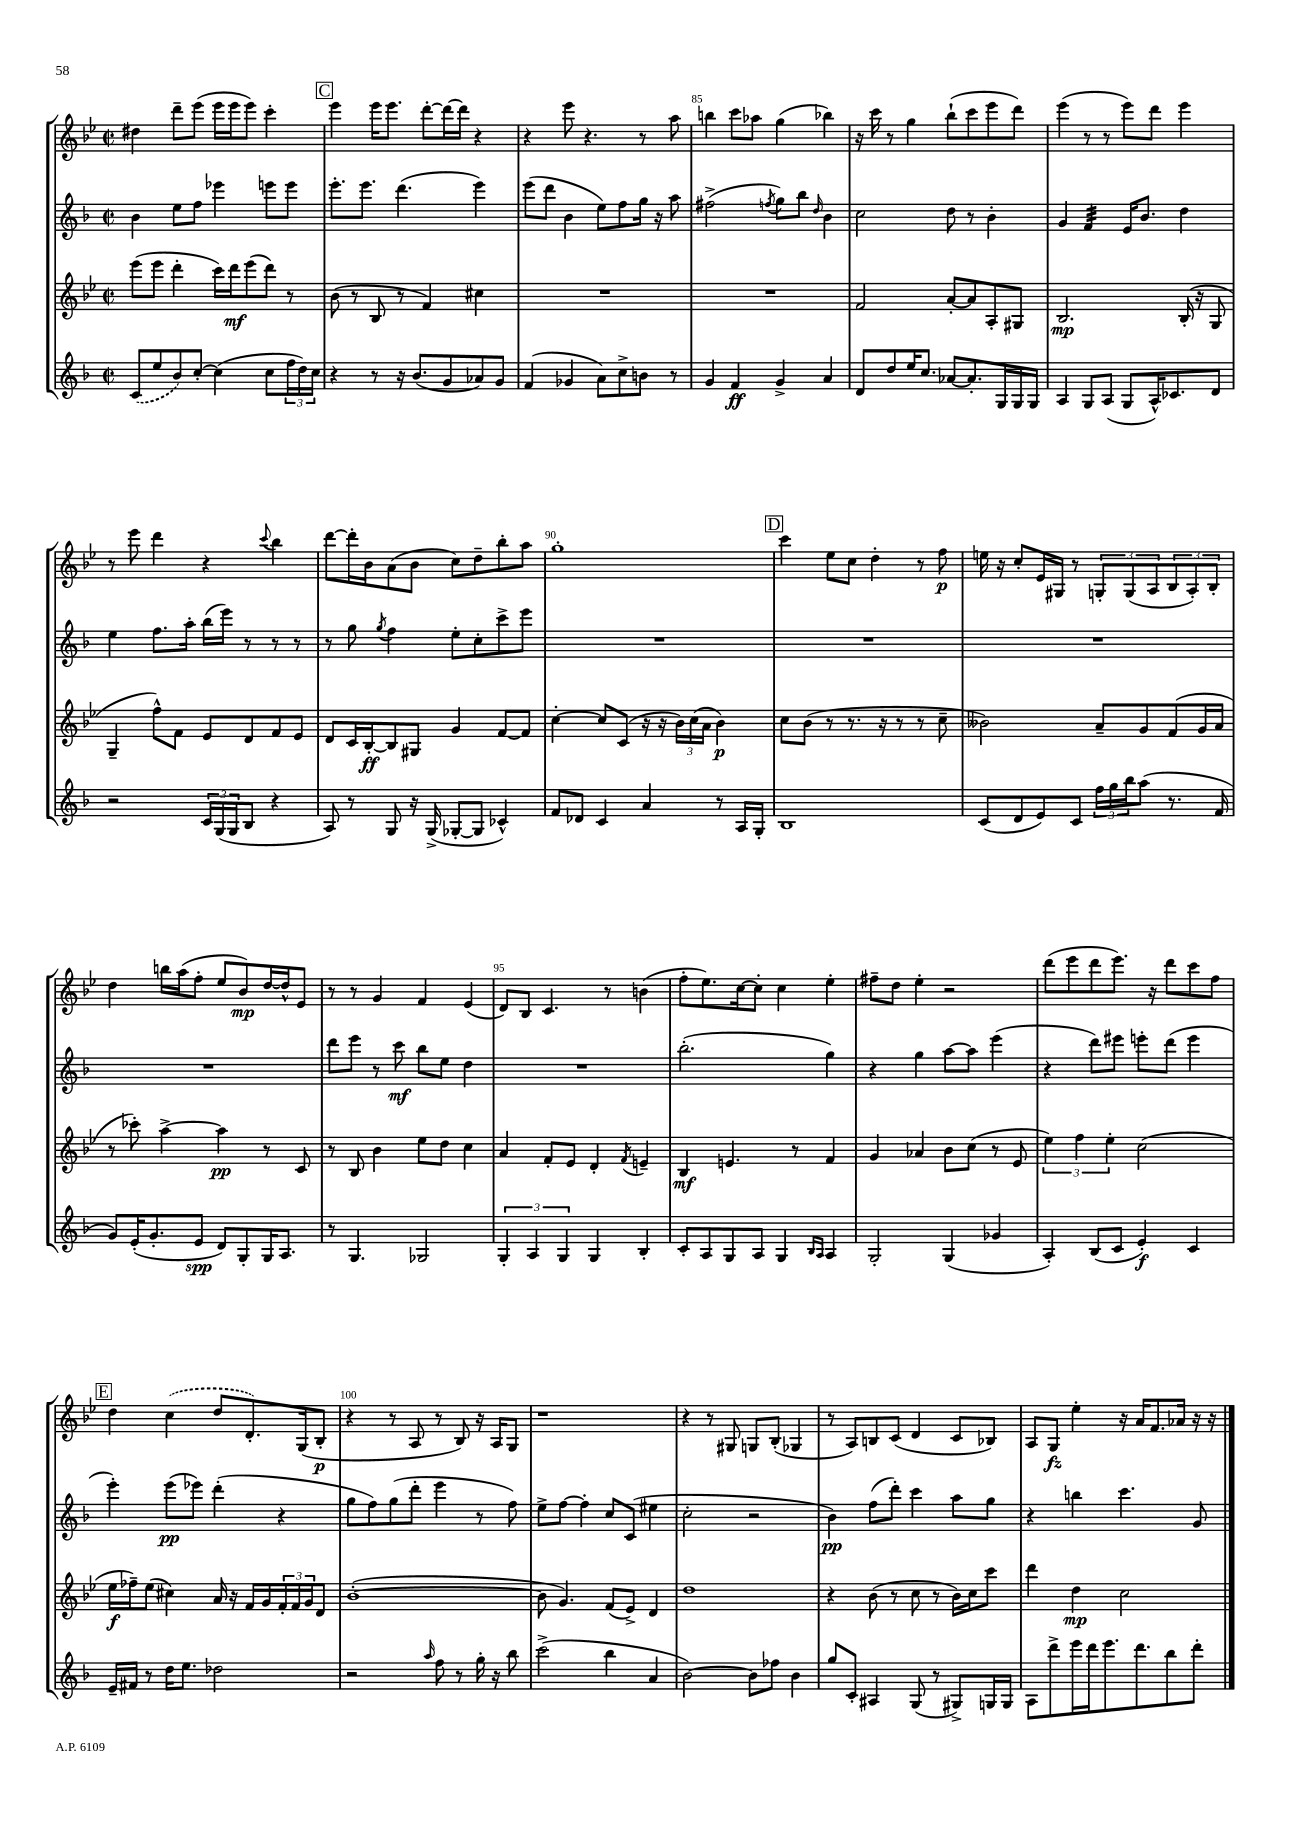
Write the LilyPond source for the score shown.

<<
\new StaffGroup <<
\new Staff = "s0" {
    \clef treble \key bes \major \defaultTimeSignature \time 2/2
    dis''4 d'''8-- ees'''8( ees'''16 ees'''16 ees'''8) c'''4-. |
    \mark \markup { \box "C" } ees'''4 ees'''16 ees'''8. d'''8~-. d'''16~ d'''16 r4 |
    r4 ees'''8 r4. r8 a''8 |
    b''4 c'''8 aes''8 g''4( bes''4) |
    r16 c'''16 r8 g''4 bes''8-!( c'''8 ees'''8 d'''8) |
    ees'''4( r8 r8 ees'''8) d'''8 ees'''4 |
    r8 ees'''8 d'''4 r4 \appoggiatura { c'''8 } bes''4 |
    d'''8~ d'''16-. bes'16 a'8( bes'8 c''8) d''8-- bes''8-. a''8 |
    g''1-. |
    \mark \markup { \box "D" } c'''4 ees''8 c''8 d''4-. r8 f''8\p |
    e''16 r16 c''8-. ees'16 gis16 r8 \tuplet 3/2 { g8-. g8( a8 } \tuplet 3/2 { bes8 a8-.) bes8-. } |
    d''4 b''16 a''16( f''8-. ees''8 bes'8\mp) d''16~ d''16-^ ees'8 |
    r8 r8 g'4 f'4 ees'4( |
    d'8) bes8 c'4. r8 b'4( |
    f''8-. ees''8.) c''16~ c''8-. c''4 ees''4-. |
    fis''8-- d''8 ees''4-. r2 |
    d'''8( ees'''8 d'''8 ees'''8.) r16 d'''8 c'''8 f''8 |
    \mark \markup { \box "E" } d''4 \once \slurDashed c''4( d''8 d'8.-.) g16( bes8-.\p |
    r4 r8 a8 r8 bes8) r16 a16 g8 |
    r1 |
    r4 r8 gis8 g8 bes8-.( ges4 |
    r8 a8) b8 c'8( d'4 c'8 bes8) |
    a8 g8\fz ees''4-. r16 a'16 f'8. aes'16 r16 r16 \bar "|." |
}
\new Staff = "s1" {
    \clef treble \key f \major \defaultTimeSignature \time 2/2
    bes'4 e''8 f''8 ees'''4 e'''8 e'''8 |
    \mark \markup { \box "C" } e'''8.-. e'''8. d'''4.( e'''4) |
    e'''8( d'''8 bes'4 e''8) f''8 g''16 r16 a''8 |
    fis''2->( \acciaccatura { f''8 } g''8) bes''8 \grace { d''16 } bes'4 |
    c''2 d''8 r8 bes'4-. |
    g'4 f'4:32 e'16 bes'8. d''4 |
    e''4 f''8. a''16-. bes''16( e'''16) r8 r8 r8 |
    r8 g''8 \acciaccatura { g''8 } f''4 e''8-. c''8-. c'''8-> e'''8 |
    R1 |
    \mark \markup { \box "D" } R1 |
    R1 |
    R1 |
    d'''8 e'''8 r8 c'''8\mf bes''8 e''8 d''4 |
    R1 |
    bes''2.-.( g''4) |
    r4 g''4 a''8~ a''8 e'''4( |
    r4 d'''8) eis'''8 e'''8-. d'''8( e'''4 |
    \mark \markup { \box "E" } e'''4-.) e'''8\pp( ees'''8) d'''4-.( r4 |
    g''8 f''8) g''8( d'''8-. e'''4 r8 f''8) |
    e''8-> f''8~ f''4-. c''8 c'8( eis''4 |
    c''2-. r2 |
    bes'4\pp) f''8( d'''8-.) c'''4 a''8 g''8 |
    r4 b''4 c'''4. g'8 \bar "|." |
}
\new Staff = "s2" {
    \clef treble \key bes \major \defaultTimeSignature \time 2/2
    ees'''8( ees'''8 d'''4-. c'''16) d'''16\mf ees'''8( d'''8) r8 |
    \mark \markup { \box "C" } bes'8( r8 bes8 r8 f'4) cis''4 |
    R1 |
    R1 |
    f'2 a'8~-. a'8 a8-. gis8 |
    bes2.\mp bes16-.( r16 g8 |
    g4-- f''8-^) f'8 ees'8 d'8 f'8 ees'8 |
    d'8 c'16 bes16~-.\ff bes8 gis8 g'4 f'8~ f'8 |
    c''4~-. c''8 c'8( r16 r16 \tuplet 3/2 { bes'16) c''16( a'16 } bes'4\p) |
    \mark \markup { \box "D" } c''8 bes'8( r8 r8. r16 r8 r8 c''8-- |
    beses'2) a'8-- g'8 f'8( g'16 a'16 |
    r8 ces'''8-.) a''4~-> a''4\pp r8 c'8 |
    r8 bes8 bes'4 ees''8 d''8 c''4 |
    a'4 f'8-. ees'8 d'4-. \acciaccatura { f'8 } e'4-- |
    bes4\mf e'4. r8 f'4 |
    g'4 aes'4 bes'8 c''8( r8 ees'8 |
    \tuplet 3/2 { ees''4) f''4 ees''4-. } c''2( |
    \mark \markup { \box "E" } ees''16\f fes''16--) ees''8( cis''4) a'16 r16 f'16 g'16 \tuplet 3/2 { f'16-. f'16 g'16 } d'8 |
    bes'1~-.( |
    bes'8 g'4.) f'8( ees'8->) d'4 |
    d''1 |
    r4 bes'8( r8 c''8 r8 bes'16) c''16 c'''8 |
    d'''4 d''4\mp c''2 \bar "|." |
}
\new Staff = "s3" {
    \clef treble \key f \major \defaultTimeSignature \time 2/2
    \once \slurDashed c'8( e''8 bes'8) c''8~-. c''4( c''8 \tuplet 3/2 { f''16 d''16) c''16 } |
    \mark \markup { \box "C" } r4 r8 r16 bes'8.( g'8 aes'8) g'8 |
    f'4( ges'4 a'8) c''8-> b'8 r8 |
    g'4 f'4\ff g'4-> a'4 |
    d'8 d''8 e''16 c''8. aes'8~ aes'8.-. g16 g16 g16 |
    a4 g8 a8( g8 a16-^) ces'8. d'8 |
    r2 \tuplet 3/2 { c'16 g16( g16 } bes8 r4 |
    a8) r8 g8 r16 g16->( ges8~-. ges8 ces'4-^) |
    f'8 des'8 c'4 a'4 r8 a16 g16-. |
    \mark \markup { \box "D" } bes1 |
    c'8( d'8 e'8) c'8 \tuplet 3/2 { f''16 g''16 bes''16 } a''8( r8. f'16 |
    g'8) e'16-.( g'8.-. e'8\spp d'8) g8-. g16 a8. |
    r8 g4. ges2 |
    \tuplet 3/2 { g4-. a4 g4 } g4 bes4-. |
    c'8-. a8 g8 a8 g4 \grace { bes16 a16 } a4 |
    g2-. g4( ges'4 |
    a4-.) bes8( c'8 e'4-.\f) c'4 |
    \mark \markup { \box "E" } e'16-- fis'16 r8 d''16 e''8. des''2 |
    r2 \grace { a''16 } f''8 r8 g''16-. r16 bes''8 |
    c'''2->( bes''4 a'4 |
    bes'2~) bes'8 fes''8 bes'4 |
    g''8 c'8-. ais4 g8( r8 gis8->) g16 g16 |
    a8 d'''8-> e'''16 d'''16 e'''8. d'''8. bes''8 d'''8-. \bar "|." |
}
>>
>>
\layout { \context { \Score currentBarNumber = #82 \override BarNumber.break-visibility = ##(#f #t #t) barNumberVisibility = #(every-nth-bar-number-visible 5) } }
